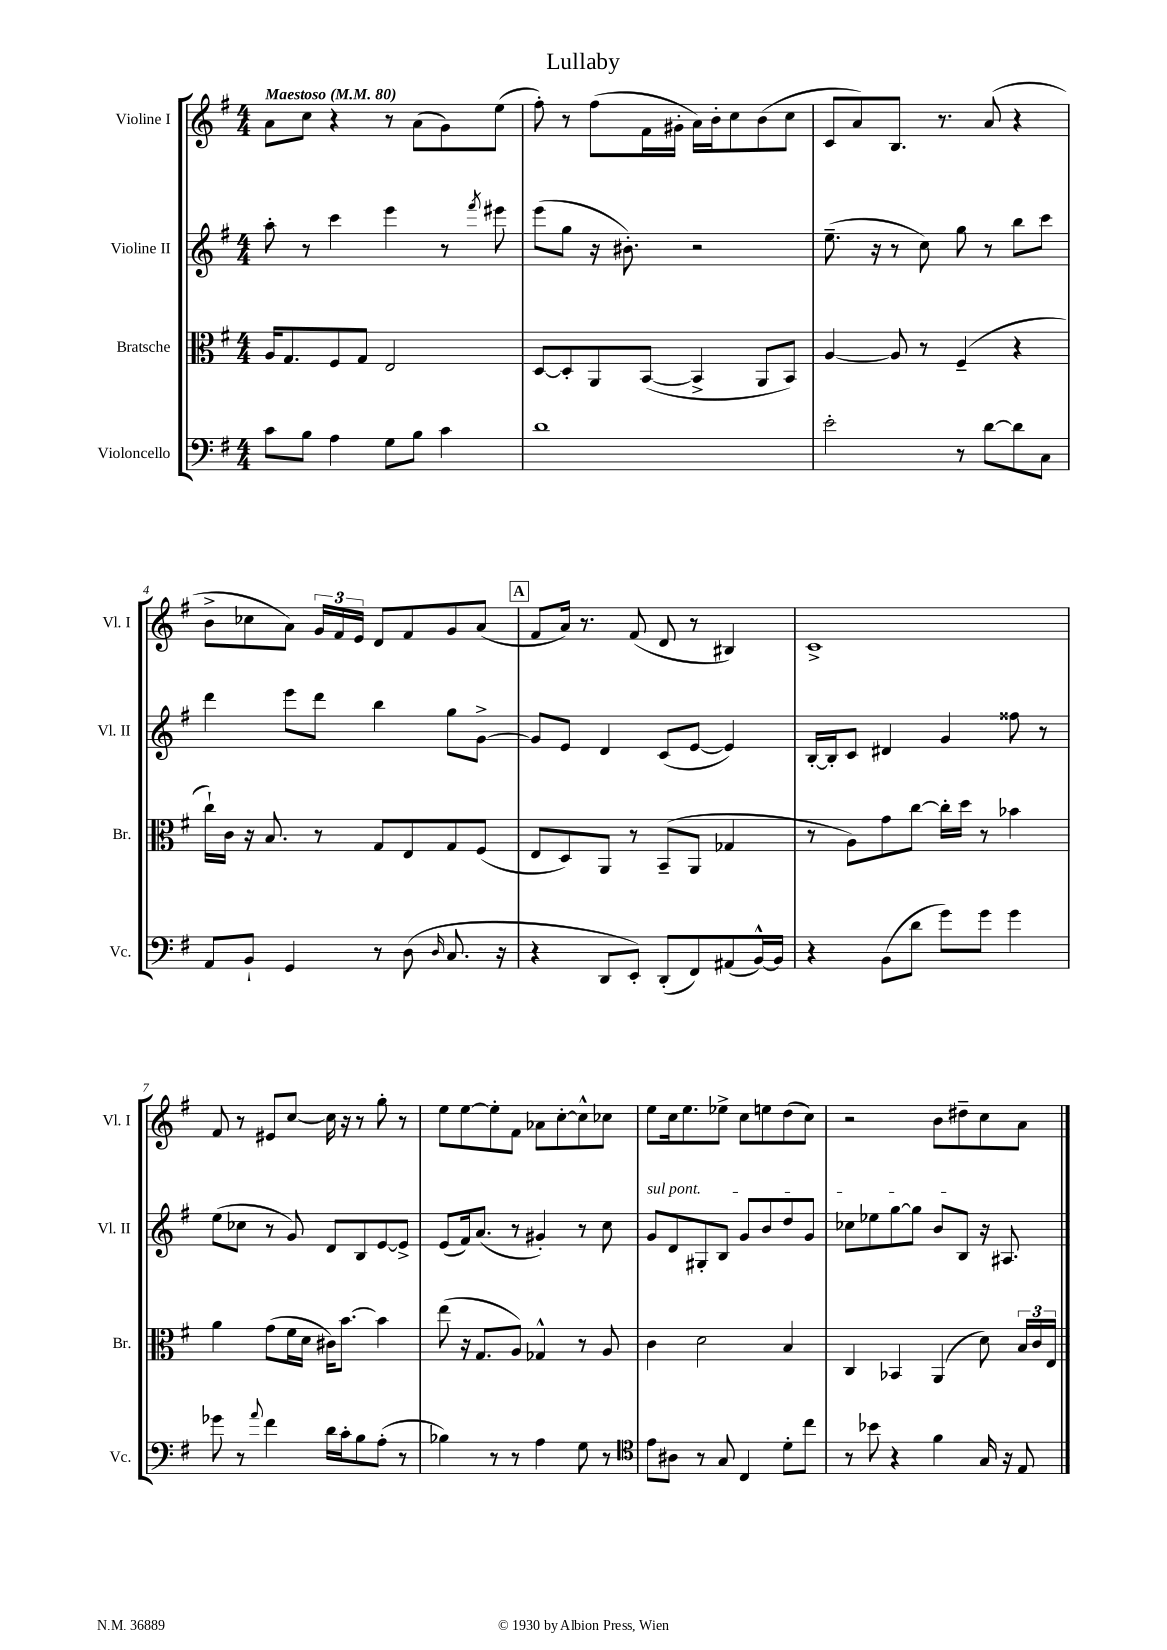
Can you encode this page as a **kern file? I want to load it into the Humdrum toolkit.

**kern	**kern	**kern	**kern
*staff4	*staff3	*staff2	*staff1
*clefF4	*clefC3	*clefG2	*clefG2
*k[f#]	*k[f#]	*k[f#]	*k[f#]
*M4/4	*M4/4	*M4/4	*M4/4
*MM80	*MM80	*MM80	*MM80
8c	16A	8aa'	8a
.	8.G	.	.
8B	.	8r	8cc
4A	8F#	4ccc	4r
.	8G	.	.
8G	2E	4eee	8r
8B	.	.	(8a
4c	.	8r	8g)
.	.	8qfff#	.
.	.	8eee#	(8ee
=	=	=	=
1d	[8D	(8eee	8ff#')
.	8D']	8gg	8r
.	8AA	16r	(8ff#
.	.	8.b#')	.
.	([8BB	.	16f#
.	.	.	16g#'
.	4BB^]	2r	16a)
.	.	.	16b'
.	.	.	8cc
.	8AA	.	(8b
.	8BB)	.	8cc
=	=	=	=
2e'	[4A	(8.ee~	8c
.	.	.	8a)
.	.	16r	.
.	8A]	8r	8.B
.	8r	8cc)	.
.	.	.	8.r
8r	(4F#~	8gg	.
[8d	.	8r	(8a
8d]	4r	8bb	4r
8C	.	8ccc	.
=	=	=	=
8AA	16cc`)	4ddd	8b^
.	16c	.	.
8BB`	16r	.	8cc-
.	8.B	.	.
4GG	.	8eee	8a)
.	8r	8ddd	24g
.	.	.	24f#
.	.	.	24e
8r	8G	4bb	8d
(8D	8E	.	8f#
16qqD	.	.	.
8.C	8G	8gg	8g
.	(8F#	[8g^	(8a
16r	.	.	.
=	=	=	=
4r	8E	8g]	8f#
.	8D)	8e	16a)
.	.	.	8.r
8DD	8AA	4d	.
8EE')	8r	.	(8f#
(8DD'	(8BB~	(8c	8d
8FF#)	8AA	[8e	8r
(8AA#	4G-	4e])	4B#)
[16BB^^)	.	.	.
16BB]	.	.	.
=	=	=	=
4r	8r	[16B'	1c^
.	.	16B']	.
.	8A)	8c	.
(8BB	8g	4d#	.
8d	[8cc	.	.
8g)	16cc']	4g	.
.	16dd	.	.
8g	8r	.	.
4g	4b-	8ff##	.
.	.	8r	.
=	=	=	=
8g-	4a	(8ee	8f#
8r	.	8cc-	8r
8qqa	.	.	.
4f#	(8g	8r	8e#
.	16f#	8g)	[8cc
.	16d	.	.
16d	16c#)	8d	16cc]
16c'	[8.b	.	16r
8B	.	8B	8r
(8A'	4b]	[8e	8gg'
8r	.	8e^]	8r
=	=	=	=
4B-)	(8ee	(8e	8ee
.	16r	16f#)	[8ee
.	8.G	(8.a	.
8r	.	.	8ee']
8r	8A)	8r	8f#
4A	4G-^^	4g#')	8a-
.	.	.	[8cc'
8G	8r	8r	8cc^^]
8r	8A	8cc	8cc-
=	=	=	=
*clefC4	*	*	*
8e	4c	8g	8ee
8A#	.	8d	16cc
.	.	.	8.ee
8r	2d	8G#'	.
8G	.	8B	8ee-^
4C	.	8g	8cc
.	.	8b	8ee
8d'	4B	8dd	(8dd
8cc	.	8g	8cc)
=	=	=	=
8r	4C	8cc-	2r
8b-	.	8ee-	.
4r	4BB-	[8gg	.
.	.	8gg]	.
4f#	(4AA	8b	8b
.	.	8B	8dd#~
16G	8d)	16r	8cc
16r	.	8.A#	.
8E	24B	.	8a
.	24c	.	.
.	24E	.	.
==	==	==	==
*-	*-	*-	*-
